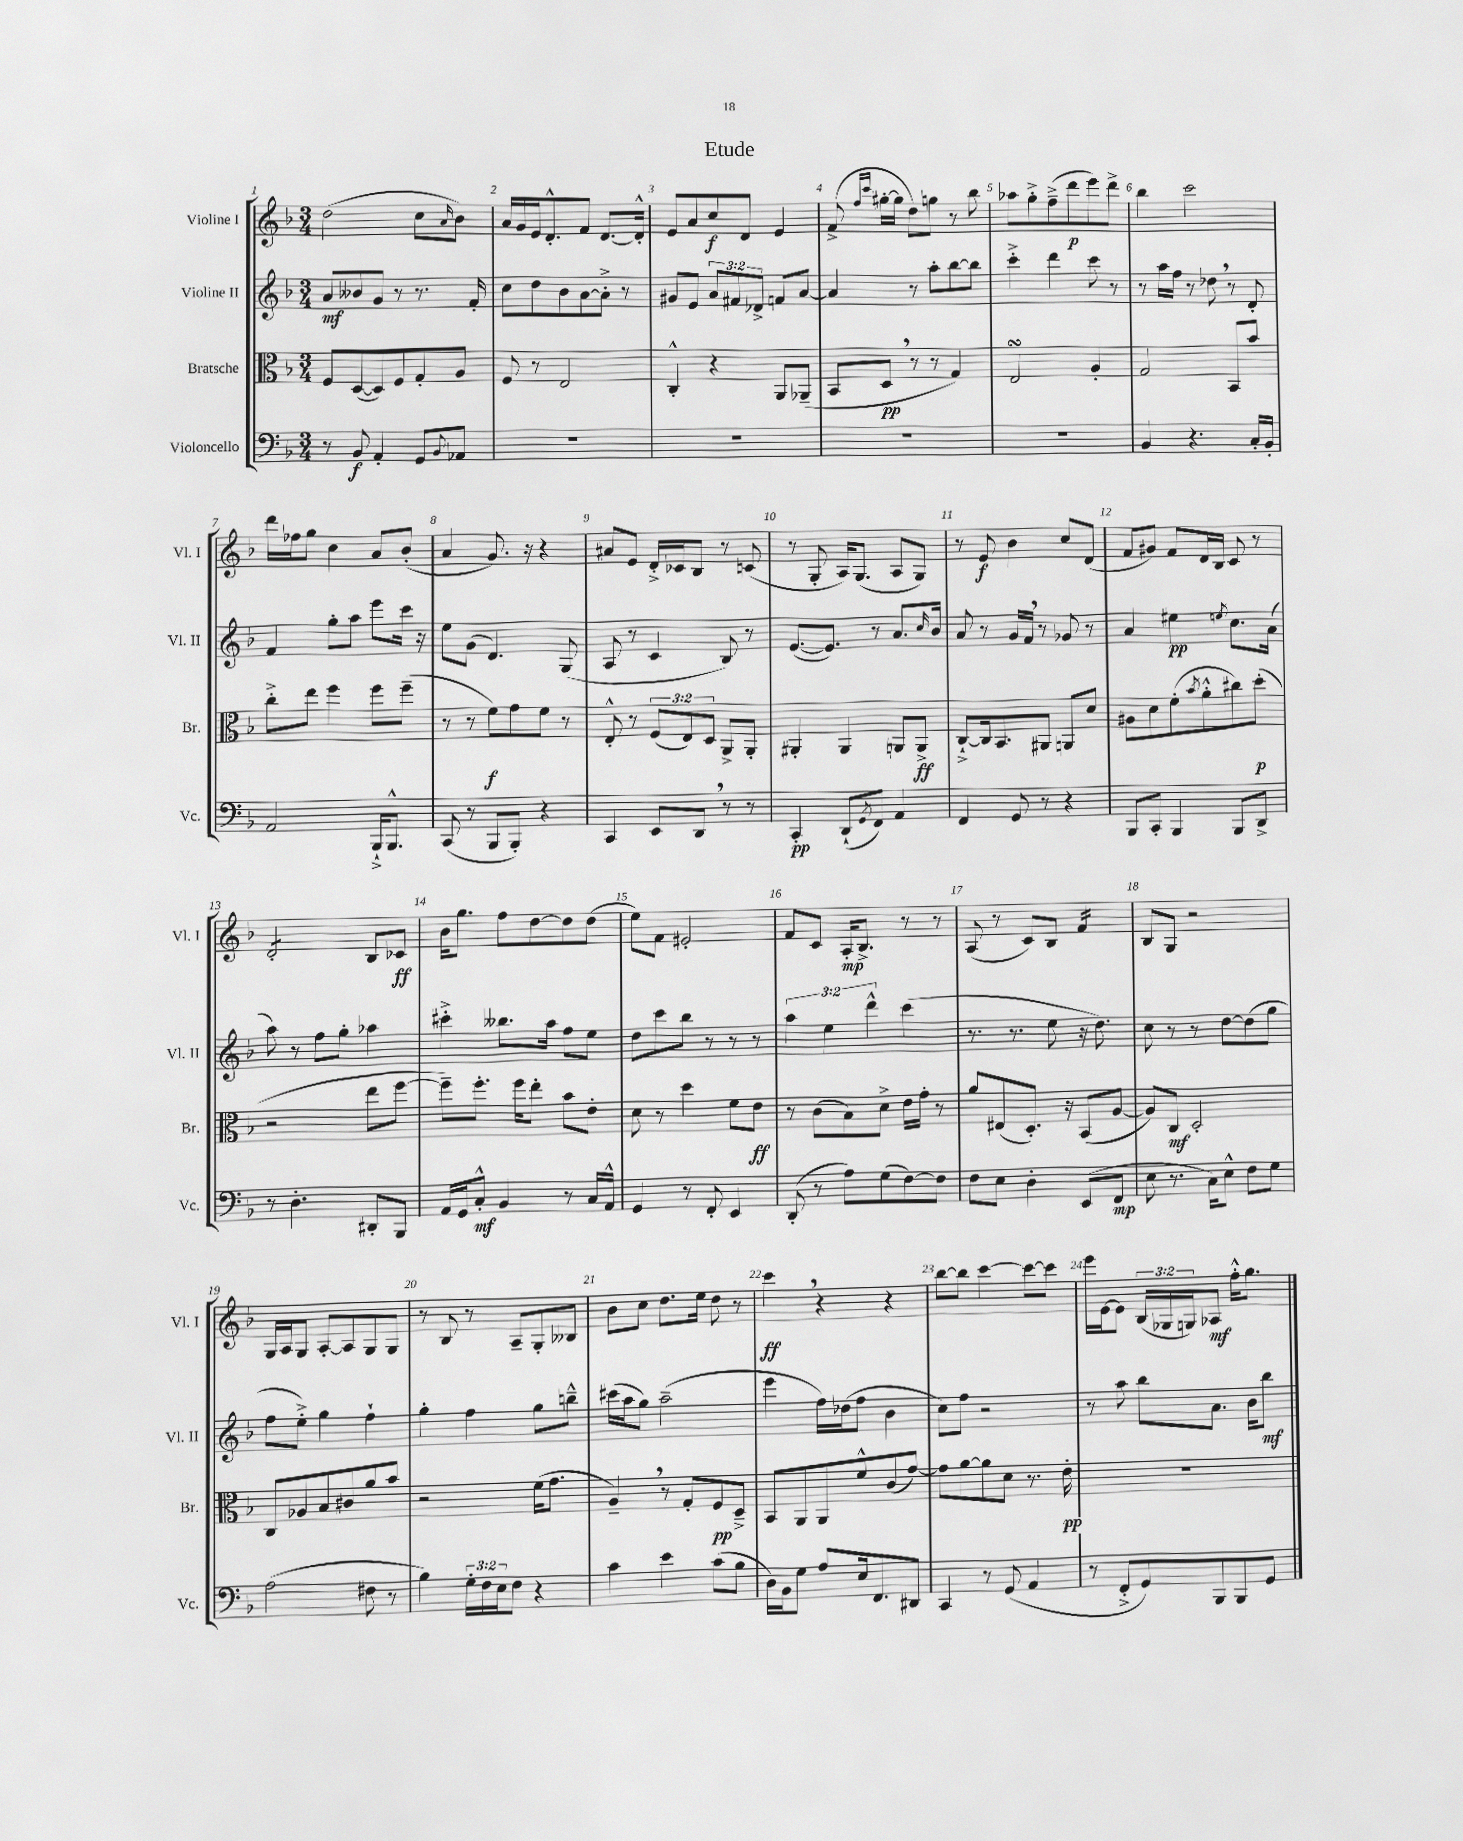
\header { title = "Etude" }
<<
\new StaffGroup <<
\new Staff = "s0" \with { instrumentName = "Violine I" shortInstrumentName = "Vl. I" } {
    \clef treble \key f \major \numericTimeSignature \time 3/4 \override Staff.TupletNumber.text = #tuplet-number::calc-fraction-text
    d''2( c''8 \grace { a'16 } bes'8) |
    a'16 g'16 e'16 d'8.-.-^ f'8 d'8.~ d'16-.-^ |
    e'8 a'8 c''8\f d'8 e'4 |
    f'8->( \grace { f''16 c'''16 } gis''16~-. gis''16 d''8) g''8 r8 bes''8 |
    aes''8 g''8-.-> f''8--->( d'''8\p e'''8) d'''8-> |
    bes''4 c'''2 |
    d'''16 fes''16 g''8 c''4 a'8 bes'8-.( |
    a'4 g'8.) r16 r4 |
    ais'8 e'8 d'16-.-> ces'16 bes8 r8 c'8( |
    r8 g8-. a16) g8.( a8 g8) |
    r8 e'8\f bes'4 c''8 d'8( |
    f'8 gis'8) f'8 d'16 bes16 c'8 r8 |
    d'2:8-. bes8 ces'8\ff |
    bes'16 g''8. f''8 d''8~ d''8 d''8( |
    e''8) f'8 eis'2-. |
    f'8 c'8 a16-.\mp bes8.-> r8 r8 |
    a8( r8 c'8) bes8 f'4:16 |
    bes8 g8 r2 |
    g16 a16 g8 a8~-. a8 g8 g8 |
    r8 bes8 r8 a8-- g8-. beses8 |
    bes'8 c''8 d''8. e''16 d''8 r8 |
    c'''4\ff \breathe r4 r4 |
    bes''8~ bes''8 c'''4~ c'''8~ c'''8 |
    e'''16 e'16~ e'8 \tuplet 3/2 { bes16( ges16 g16) } aes8\mf f''16-.-^ g''8. \bar "|." |
}
\new Staff = "s1" \with { instrumentName = "Violine II" shortInstrumentName = "Vl. II" } {
    \clef treble \key f \major \numericTimeSignature \time 3/4 \override Staff.TupletNumber.text = #tuplet-number::calc-fraction-text
    a'8\mf beses'8 g'8 r8 r8. f'16-. |
    c''8 d''8 bes'8 a'8~ a'8-.-> r8 |
    gis'8 e'8 \tuplet 3/2 { a'8 fis'8 des'8-> } f'8 a'8~ |
    a'4 r8 a''8-. bes''8~ bes''8 |
    c'''4-.-> d'''4 c'''8 r8 |
    r8 a''16 f''16 r8 des''8 \breathe r8 d'8-. |
    f'4 g''8-. a''8 e'''8 c'''16 r16 |
    e''8 g'8( d'4.) g8( |
    a8 r8 c'4 bes8) r8 |
    e'8.~( e'8.) r8 a'8. \grace { c''16 } bes'16 |
    a'8 r8 g'16 f'16 \breathe r8 ges'8 r8 |
    a'4 eis''4\pp \acciaccatura { e''8 } c''8. a'16( |
    a''8) r8 f''8 g''8-. aes''4 |
    cis'''4-.-> beses''8. a''16 f''8 e''8 |
    d''8 c'''8 bes''8 r8 r8 r8 |
    \tuplet 3/2 { a''4 e''4 d'''4-^ } c'''4( |
    r8. r8. e''8 r16 d''8.) |
    c''8 r8 r8 d''8~ d''8( g''8 |
    f''8 e''8-.->) g''4 f''4-! |
    g''4-. f''4 g''8 b''8---^ |
    cis'''16( a''16 g''8) a''2--( |
    e'''4 f''16) des''16( f''8 bes'4 |
    c''8) f''8 r2 |
    r8 a''8 bes''8 a'8. bes'16 bes''8\mf \bar "|." |
}
\new Staff = "s2" \with { instrumentName = "Bratsche" shortInstrumentName = "Br." } {
    \clef alto \key f \major \numericTimeSignature \time 3/4 \override Staff.TupletNumber.text = #tuplet-number::calc-fraction-text
    f8 d8~( d8) f8 g8-. a8 |
    f8 r8 e2 |
    c4-.-^ r4 a,8 aes,8--( |
    bes,8 d8\pp \breathe r8 r8 g4) |
    e2\turn a4-. |
    g2 bes,8 bes'8 |
    c''8-.-> e''8 f''4 f''8 f''8--( |
    r8 r8 f'8\f) g'8 f'8 r8 |
    e8-.-^ r8 \tuplet 3/2 { f8( e8) d8 } a,8-> a,8-. |
    ais,4-. ais,4 a,8 a,8->\ff |
    c8~-!-> c16 bes,8. ais,8 a,8 d'8 |
    ais8 d'8 f'8-.( \acciaccatura { bes'8 } a'8-.-^ cis''8) d''8-.\p( |
    r2 e''8 f''8~ |
    f''8--) f''8.-. f''16 e''8-. bes'8 e'8-. |
    d'8 r8 d''4 f'8 e'8\ff |
    r8 c'8( bes8) d'8-> e'16 g'16-. r8 |
    a'8 eis8( d8.-.) r16 bes,8( a8~ |
    a8) c8\mf d2-. |
    c8 aes8 bes8 cis'8 a'8 bes'8 |
    r2 f'16( g'8. |
    a4--) \breathe r8 g8-. f8\pp d8---> |
    bes,8 a,8 a,8 f'8-^ c'8( g'8~) |
    g'8 a'8~ a'8 d'8 r8. e'16-.\pp |
    R2. \bar "|." |
}
\new Staff = "s3" \with { instrumentName = "Violoncello" shortInstrumentName = "Vc." } {
    \clef bass \key f \major \numericTimeSignature \time 3/4 \override Staff.TupletNumber.text = #tuplet-number::calc-fraction-text
    r8 bes,8\f a,4-. g,8 \appoggiatura { bes,8 } aes,8 |
    R2. |
    R2. |
    R2. |
    R2. |
    bes,4 r4. c16-. bes,16-. |
    a,2 bes,,16-!-> bes,,8.-^ |
    c,8( r8 bes,,8 bes,,8-.) r4 |
    c,4 e,8 d,8 \breathe r8 r8 |
    c,4-.\pp d,8-!( \acciaccatura { g,8 } f,8) a,4 |
    f,4 g,8 r8 r4 |
    bes,,8 c,8-. bes,,4 bes,,8 d,8-> |
    r8 d4.-. dis,8-. bes,,8 |
    a,16 g,16 c8-.-^\mf bes,4 r8 c16 a,16-^ |
    g,4 r8 f,8-. e,4 |
    d,8-.( r8 a8) g8( f8~) f8 |
    f8 e8 d4-. e,8( f,8\mp |
    e8 r8. c16) e8-^ f8 g8 |
    a2( fis8 r8 |
    bes4) \tuplet 3/2 { g16-. f16 e16 } f8 r4 |
    c'4 e'4 c'8( bes8 |
    d16) bes,16 g8 a8 e16 f,8. dis,8 |
    c,4 r8 g,8( a,4 |
    r8 f,8-.-> g,8) bes,,8 bes,,8 g,8 \bar "|." |
}
>>
>>
\layout { \context { \Score \override BarNumber.break-visibility = ##(#f #t #t) barNumberVisibility = #all-bar-numbers-visible } }
